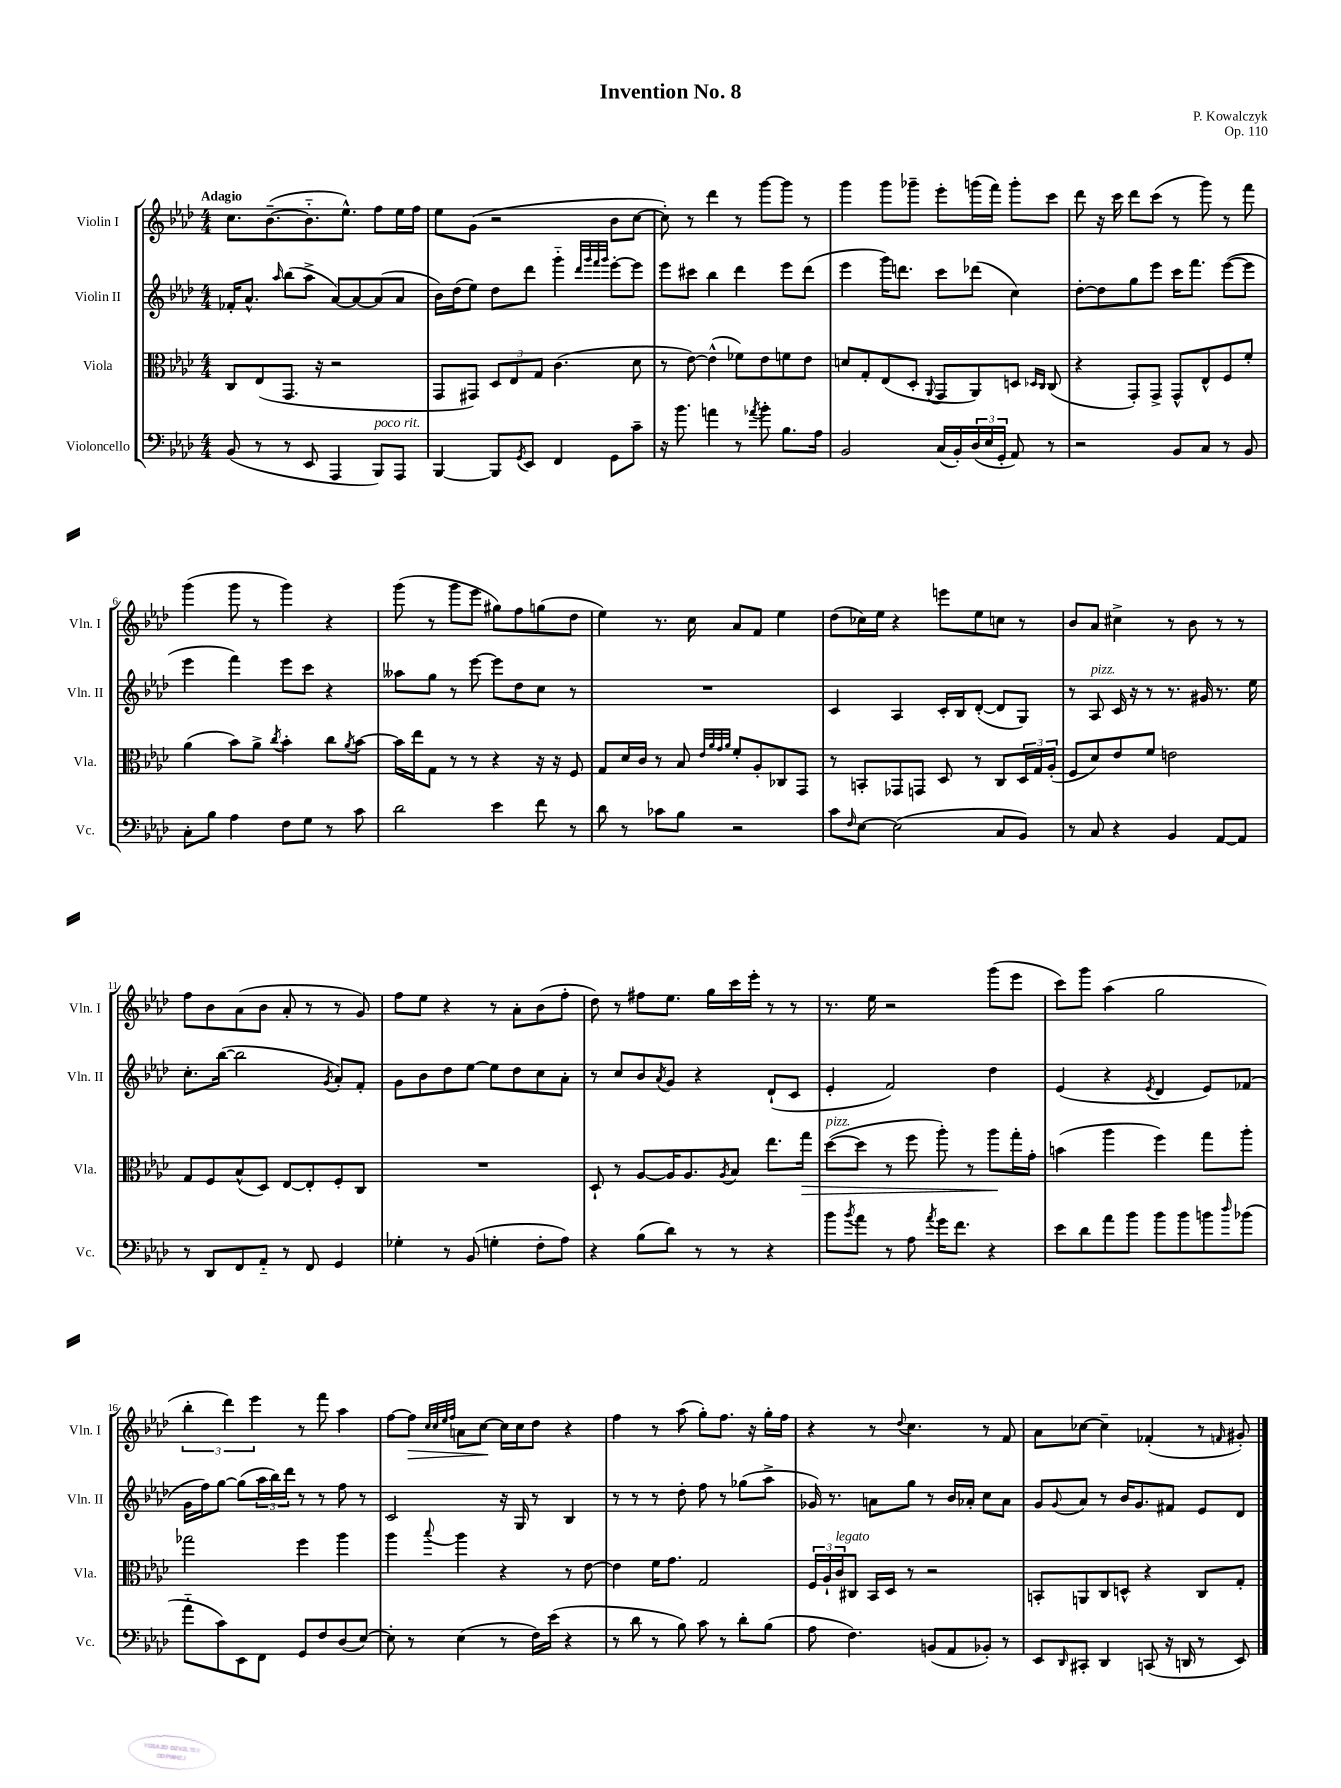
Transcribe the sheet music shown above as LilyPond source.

\header { title = "Invention No. 8" composer = "P. Kowalczyk" opus = "Op. 110" }
<<
\new StaffGroup <<
\new Staff = "s0" \with { instrumentName = "Violin I" shortInstrumentName = "Vln. I" } {
    \clef treble \key aes \major \numericTimeSignature \time 4/4 \tempo "Adagio"
    c''8. bes'8.~--( bes'8.-_ ees''8.-^) f''8 ees''16 f''16 |
    ees''8 g'8( r2 bes'8 c''8~ |
    c''8-.) r8 des'''4 r8 g'''8~ g'''8 r8 |
    g'''4 g'''8 ges'''8-- ees'''8-. g'''16( f'''16) g'''8-. c'''8 |
    des'''8 r16 c'''16 des'''8 c'''8( r8 g'''8) r8 f'''8 |
    g'''4( g'''8 r8 g'''4) r4 |
    g'''8( r8 g'''8 ees'''8 gis''8) f''8 g''8( des''8 |
    ees''4) r8. c''16 aes'8 f'8 ees''4 |
    des''8( ces''16) ees''16 r4 e'''8 ees''8 c''8 r8 |
    bes'8 aes'8 cis''4-> r8 bes'8 r8 r8 |
    f''8 bes'8 aes'8( bes'8 aes'8-. r8 r8 g'8) |
    f''8 ees''8 r4 r8 aes'8-. bes'8( f''8-. |
    des''8) r8 fis''8 ees''8. g''16 c'''16 ees'''16-. r8 r8 |
    r8. ees''16 r2 g'''8( ees'''8 |
    c'''8) g'''8 aes''4( g''2 |
    \tuplet 3/2 { bes''4-. des'''4) ees'''4 } r8 f'''8 aes''4 |
    f''8~ f''8\> \grace { c''32 c''32 ees''32 f''32 } a'8 c''8~\! c''16 c''16 des''8 r4 |
    f''4 r8 aes''8( g''8-.) f''8. r16 g''16-. f''16 |
    r4 r8 \appoggiatura { des''8 } c''4. r8 f'8 |
    aes'8 ces''8~ ces''4-- fes'4-.( r8 \grace { f'16 } gis'8-.) \bar "|." |
}
\new Staff = "s1" \with { instrumentName = "Violin II" shortInstrumentName = "Vln. II" } {
    \clef treble \key aes \major \numericTimeSignature \time 4/4
    fes'16-. aes'8.-^ \grace { aes''16 } bes''8( aes''8-> aes'8~) aes'8~ aes'8( aes'8 |
    bes'16) des''16( ees''8) des''8 des'''8 g'''4-_ \grace { des'''32 g'''32 f'''32 g'''32 } ees'''8~-. ees'''8 |
    ees'''8 cis'''8 bes''4 des'''4 ees'''8 des'''8( |
    ees'''4 g'''16) d'''8. c'''8 des'''8( c''4) |
    des''8~-. des''8 g''8 ees'''8 c'''16 f'''8. ees'''8~( ees'''8 |
    ees'''4 f'''4) ees'''8 c'''8 r4 |
    aeses''8 g''8 r8 ees'''8~ ees'''8 des''8 c''8 r8 |
    R1 |
    c'4 aes4 c'16-. bes16 des'8~-.( des'8 g8) |
    r8 aes8^\markup { \italic "pizz." } c'16 r16 r8 r8. gis'16 r8. ees''16 |
    c''8.-. bes''16~( bes''2 \acciaccatura { g'8 } aes'8-.) f'8-. |
    g'8 bes'8 des''8 ees''8~ ees''8 des''8 c''8 aes'8-. |
    r8 c''8 bes'8 \acciaccatura { aes'8 } g'8 r4 des'8-!( c'8 |
    ees'4-. f'2) des''4 |
    ees'4( r4 \acciaccatura { ees'8 } des'4 ees'8) fes'8( |
    g'16 f''16) g''8~ g''8( \tuplet 3/2 { aes''16 bes''16) des'''16 } r8 r8 f''8 r8 |
    c'2 r16 g16 r8 bes4 |
    r8 r8 r8 des''8-. f''8 r8 ges''8( aes''8-> |
    ges'16) r8. a'8 g''8 r8 bes'16 aes'16-. c''8 aes'8 |
    g'8 \appoggiatura { g'8 } aes'8 r8 bes'16 g'8. fis'8 ees'8 des'8 \bar "|." |
}
\new Staff = "s2" \with { instrumentName = "Viola" shortInstrumentName = "Vla." } {
    \clef alto \key aes \major \numericTimeSignature \time 4/4
    c8 ees8( g,8. r16 r2 |
    g,8 gis,8) \tuplet 3/2 { des8 ees8 g8 } c'4.( des'8 |
    r8 ees'8~) ees'4-^( fes'8) ees'8 f'8 ees'8 |
    d'8 g8-. ees8( des8-. \appoggiatura { aes,8 } g,8 aes,8) d8 \grace { des16 c16 } c8( |
    r4 g,8-.) g,8-> g,8-^ ees8-^ f8 f'8-. |
    aes'4( bes'8) aes'8-> \acciaccatura { c''8 } bes'4-. c''8 \acciaccatura { aes'8 } bes'8~ |
    bes'16 ees''16 g8 r8 r8 r4 r16 r16 f8 |
    g8 des'16 c'16 r8 bes8 \grace { ees'32 aes'32 g'32 aes'32 } f'8-. aes8-. ces8 g,8 |
    r8 b,8-. ges,8 g,8 des8 r8 c8 \tuplet 3/2 { des16 g16 aes16-.( } |
    f8 des'8) ees'8 f'8 e'2 |
    g8 f8 bes8-^( des8) ees8~ ees8-. f8-. c8 |
    R1 |
    des8-! r8 aes8~ aes16 aes8. \acciaccatura { aes8 } bes8 ees''8. g''16\> |
    des''8~^\markup { \italic "pizz." }( des''8 r8 f''8 aes''8-.) r8 aes''8\! g''16-. g'16-. |
    b'4( aes''4 f''4) g''8 aes''8-. |
    ges''2 f''4 aes''4 |
    aes''4 \appoggiatura { bes''8 } aes''4 r4 r8 ees'8~ |
    ees'4 f'16 g'8. g2 |
    \tuplet 3/2 { f16 aes16-! c'16^\markup { \italic "legato" } } cis8 bes,16 des16 r8 r2 |
    b,8-. a,8 c8 d8-^ r4 c8 g8-. \bar "|." |
}
\new Staff = "s3" \with { instrumentName = "Violoncello" shortInstrumentName = "Vc." } {
    \clef bass \key aes \major \numericTimeSignature \time 4/4
    bes,8( r8 r8 ees,8 aes,,4 bes,,8^\markup { \italic "poco rit." }) aes,,8 |
    bes,,4~ bes,,8 \acciaccatura { g,8 } ees,8 f,4 g,8 c'8-- |
    r16 bes'8. a'4 r8 \acciaccatura { aes'8 } bes'8-. bes8. aes16 |
    bes,2 c16( bes,16-.) \tuplet 3/2 { des16( ees16 g,16-. } aes,8) r8 |
    r2 bes,8 c8 r8 bes,8 |
    c8-. bes8 aes4 f8 g8 r8 c'8 |
    des'2 ees'4 f'8 r8 |
    des'8 r8 ces'8 bes8 r2 |
    c'8 \grace { f16 } ees8~ ees2( c8 bes,8) |
    r8 c8 r4 bes,4 aes,8~ aes,8 |
    r8 des,8 f,8 aes,8-_ r8 f,8 g,4 |
    ges4-. r8 bes,8( g4-. f8-. aes8) |
    r4 bes8( des'8) r8 r8 r4 |
    bes'8 \acciaccatura { bes'8 } aes'8 r8 aes8 \acciaccatura { aes'8 } g'16 f'8. r4 |
    ees'8 des'8 aes'8 bes'8 bes'8 bes'8 b'8 \grace { des''16 } bes'8( |
    aes'8-_ c'8) ees,8 f,8 g,8 f8 des8( ees8~) |
    ees8-. r8 ees4( r8 f16) ees'16( r4 |
    r8 des'8 r8 bes8) c'8 r8 des'8-. bes8( |
    aes8 f4.) b,8( aes,8 bes,8-.) r8 |
    ees,8 \grace { des,16 } cis,8-. des,4 c,8( r16 d,16 r8 ees,8) \bar "|." |
}
>>
>>
